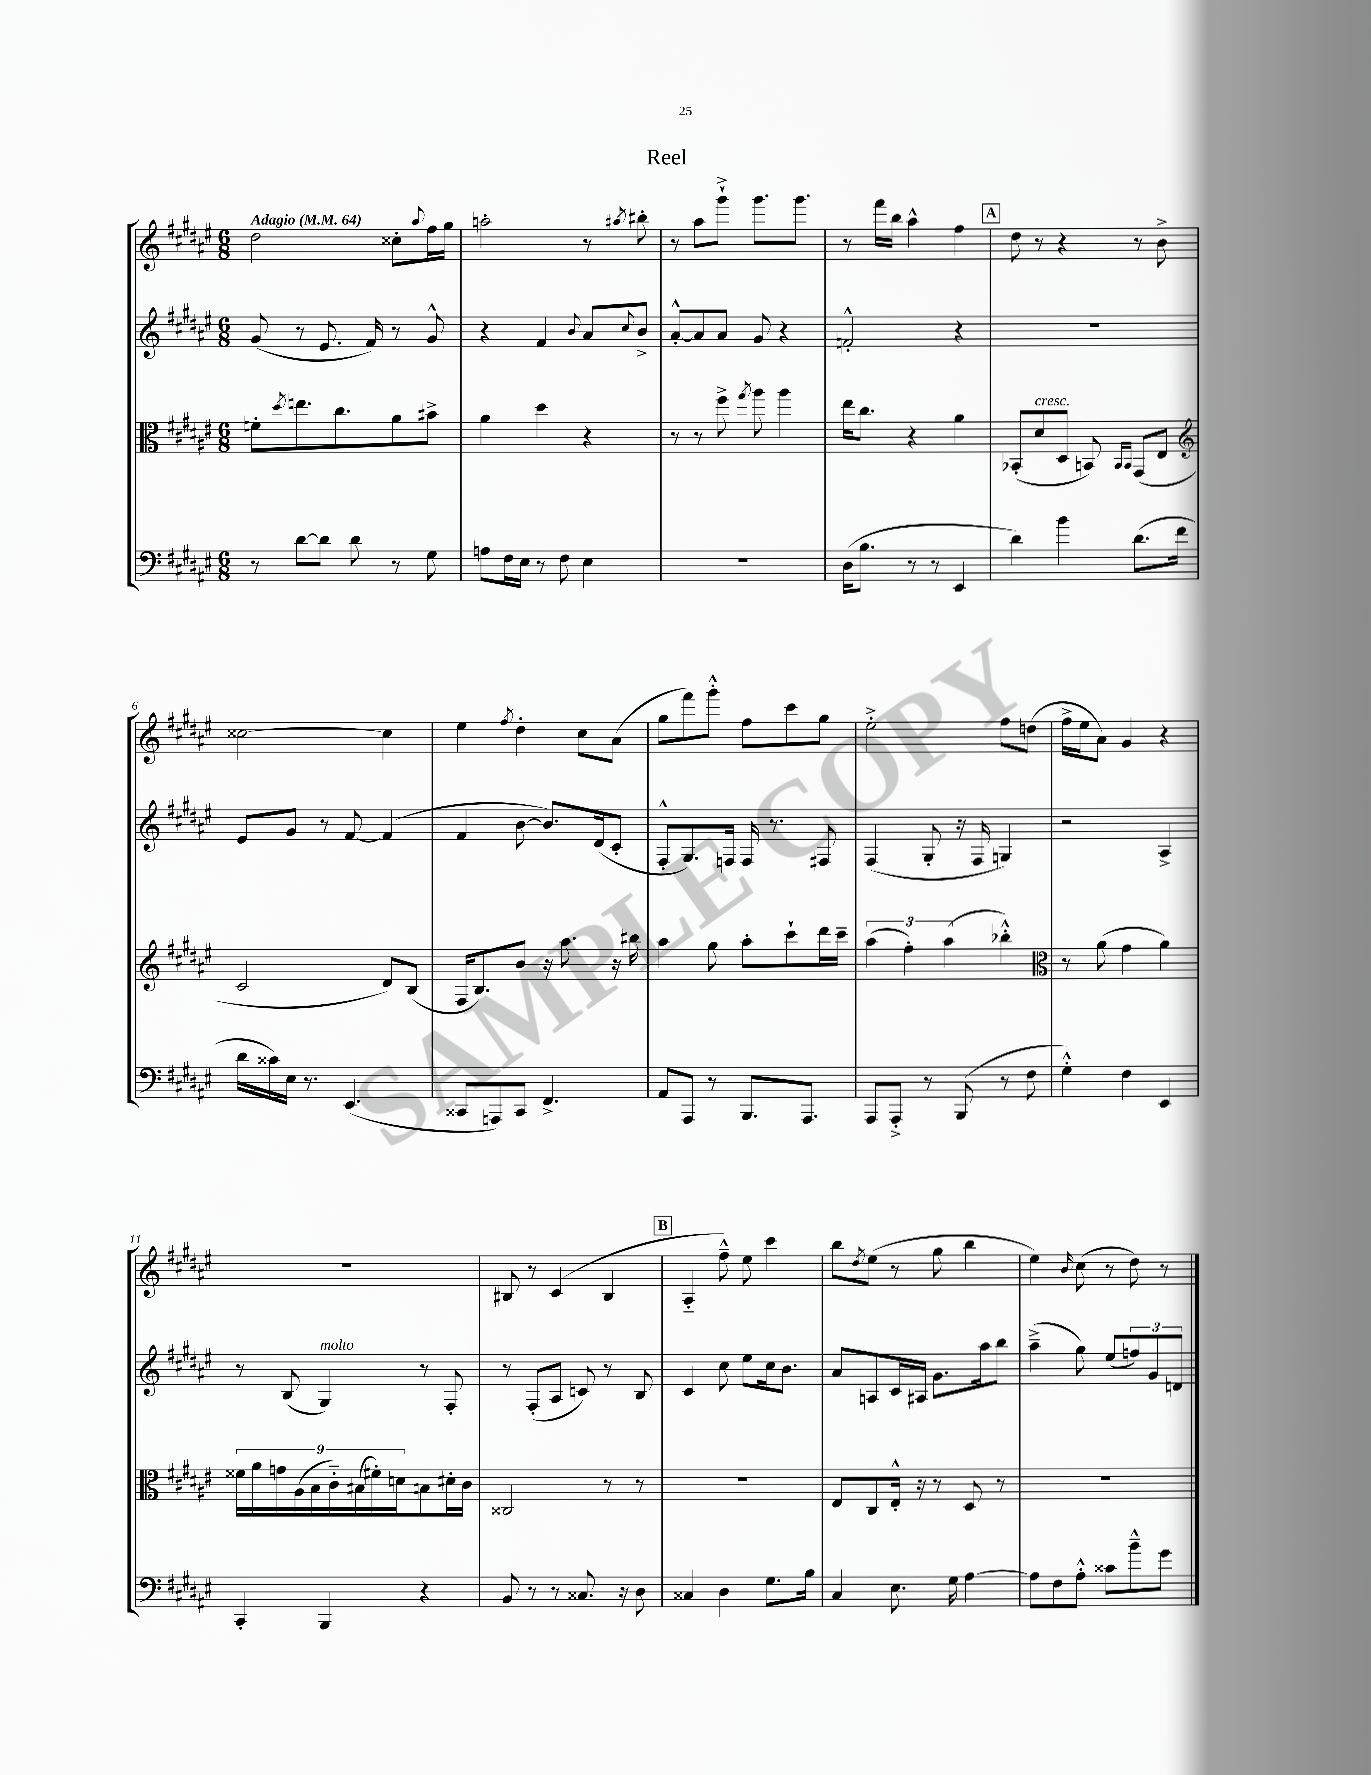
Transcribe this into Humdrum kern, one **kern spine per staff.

**kern	**kern	**kern	**kern
*staff4	*staff3	*staff2	*staff1
*clefF4	*clefC3	*clefG2	*clefG2
*k[f#c#g#d#a#e#]	*k[f#c#g#d#a#e#]	*k[f#c#g#d#a#e#]	*k[f#c#g#d#a#e#]
*M6/8	*M6/8	*M6/8	*M6/8
*MM64	*MM64	*MM64	*MM64
8r	8f'	(8g#	2dd#
.	8qdd#	.	.
[8d#	8.ee	8r	.
8d#]	.	8.e#	.
.	8.cc#	.	.
8d#	.	.	.
.	.	16f#)	.
8r	8a#	8r	8cc##'
.	.	.	8qqaa#
8G#	8b#^	8g#^^	16ff#
.	.	.	16gg#
=	=	=	=
8A	4a#	4r	2aa'
16F#	.	.	.
16E#	.	.	.
8r	4dd#	4f#	.
8F#	.	.	.
.	.	8qqb	.
4E#	4r	8a#	8r
.	.	8qqcc#	8qaa#
.	.	8b^	8bb#'
=	=	=	=
2.r	8r	[8a#'^^	8r
.	8r	8a#]	8aa#
.	8ff#^	8a#	8ggg#`^
.	8qgg#	.	.
.	8aa#	8g#	8.ggg#
.	4aa#	4r	.
.	.	.	8.ggg#
=	=	=	=
(16D#	16ee#	2f'^^	8r
8.B	8.cc#	.	.
.	.	.	16fff#
.	.	.	16bb
8r	4r	.	4aa#^^
8r	.	.	.
4EE#	4a#	4r	4ff#
=	=	=	=
4d#)	(8BB-'	2.r	8dd#
.	8d#	.	8r
4b	8D#	.	4r
.	8BB)	.	.
.	16qqBB	.	.
.	16qqBB	.	.
(8.d#	(8GG#	.	8r
.	8E#	.	8b^
16f#	.	.	.
=	=	=	=
*	*clefG2	*	*
16d#	2c#	8e#	[2cc##
16c##)	.	.	.
16E#	.	8g#	.
8.r	.	.	.
.	.	8r	.
(4.EE#	.	[8f#	.
.	8d#)	(4f#]	4cc##]
.	(8B	.	.
=	=	=	=
8CC##	16F#	4f#	4ee#
.	8.B)	.	.
8AAA)	.	.	.
.	.	.	8qff#
8CC##	8b	[8b	4dd#'
4.FF#^	16r	8.b])	.
.	8.aa#	.	.
.	.	.	8cc#
.	.	(16d#	.
.	16r	8c#'	(8a#
.	16bb#	.	.
=	=	=	=
8AA#	4aa#	8F#'^^	8gg#
8AAA#	.	8.G#)	8fff#)
8r	8gg#	.	8ggg#'^^
.	.	16F	.
8.BBB	8aa#'	16F	8ff#
.	.	8.r	.
.	8ccc#`	.	8ccc#
8.AAA#	.	.	.
.	16ddd#	8F#	8gg#
.	16ccc#~	.	.
=	=	=	=
8AAA#	(6aa#	(4F#	2ee#'^
8AAA#'^	.	.	.
.	6ff#')	.	.
8r	.	8G#'	.
.	(6aa#	.	.
(8BBB	.	16r	.
.	.	16F#	.
8r	4bb-'^^)	4G)	8ff#
8F#	.	.	(8dd
=	=	=	=
*	*clefC3	*	*
4G#'^^)	8r	2r	16ff#^
.	.	.	16ee#
.	(8a#	.	8a#)
4F#	4g#	.	4g#
4EE#	4a#)	4A#^	4r
=	=	=	=
4CC#'	18f##	8r	2.r
.	18a#	.	.
.	18g	.	.
.	.	(8B	.
.	(18A#	.	.
.	18B	.	.
4BBB	.	4G#)	.
.	18c#'~)	.	.
.	(18B#	.	.
.	18f#')	.	.
.	18d	.	.
4r	8B	8r	.
.	16d#'	8F#'	.
.	16c#	.	.
=	=	=	=
8BB	2C##	8r	8B#
8r	.	(8F#'	8r
8r	.	8A#	(4c#
8.C##	.	8c)	.
.	8r	8r	4B#
16r	.	.	.
8D#	8r	8B	.
=	=	=	=
4C##	2.r	4c#	4A#'~
4D#	.	8cc#	8ff#~^^)
.	.	8ee#	8ee#
8.G#	.	16cc#	4ccc#
.	.	8.b	.
16B	.	.	.
=	=	=	=
4C#	8E#	8a#	8bb
.	.	.	8qdd#
.	8C#	8A	(8ee#
8.E#	16E#'^^	16c#	8r
.	16r	16A#	.
.	8r	8.g#	8gg#
16G#	.	.	.
[4A#	8D#	.	4bb
.	.	16aa#	.
.	8r	8bb	.
=	=	=	=
8A#]	2.r	(4aa#~^	4ee#)
8F#	.	.	.
.	.	.	16qqb
8A#'^^	.	8gg#)	(8cc#
8c##	.	(8ee#	8r
8b~^^	.	12ff)	8dd#)
.	.	12g#	.
8g#	.	.	8r
.	.	12d	.
==	==	==	==
*-	*-	*-	*-
